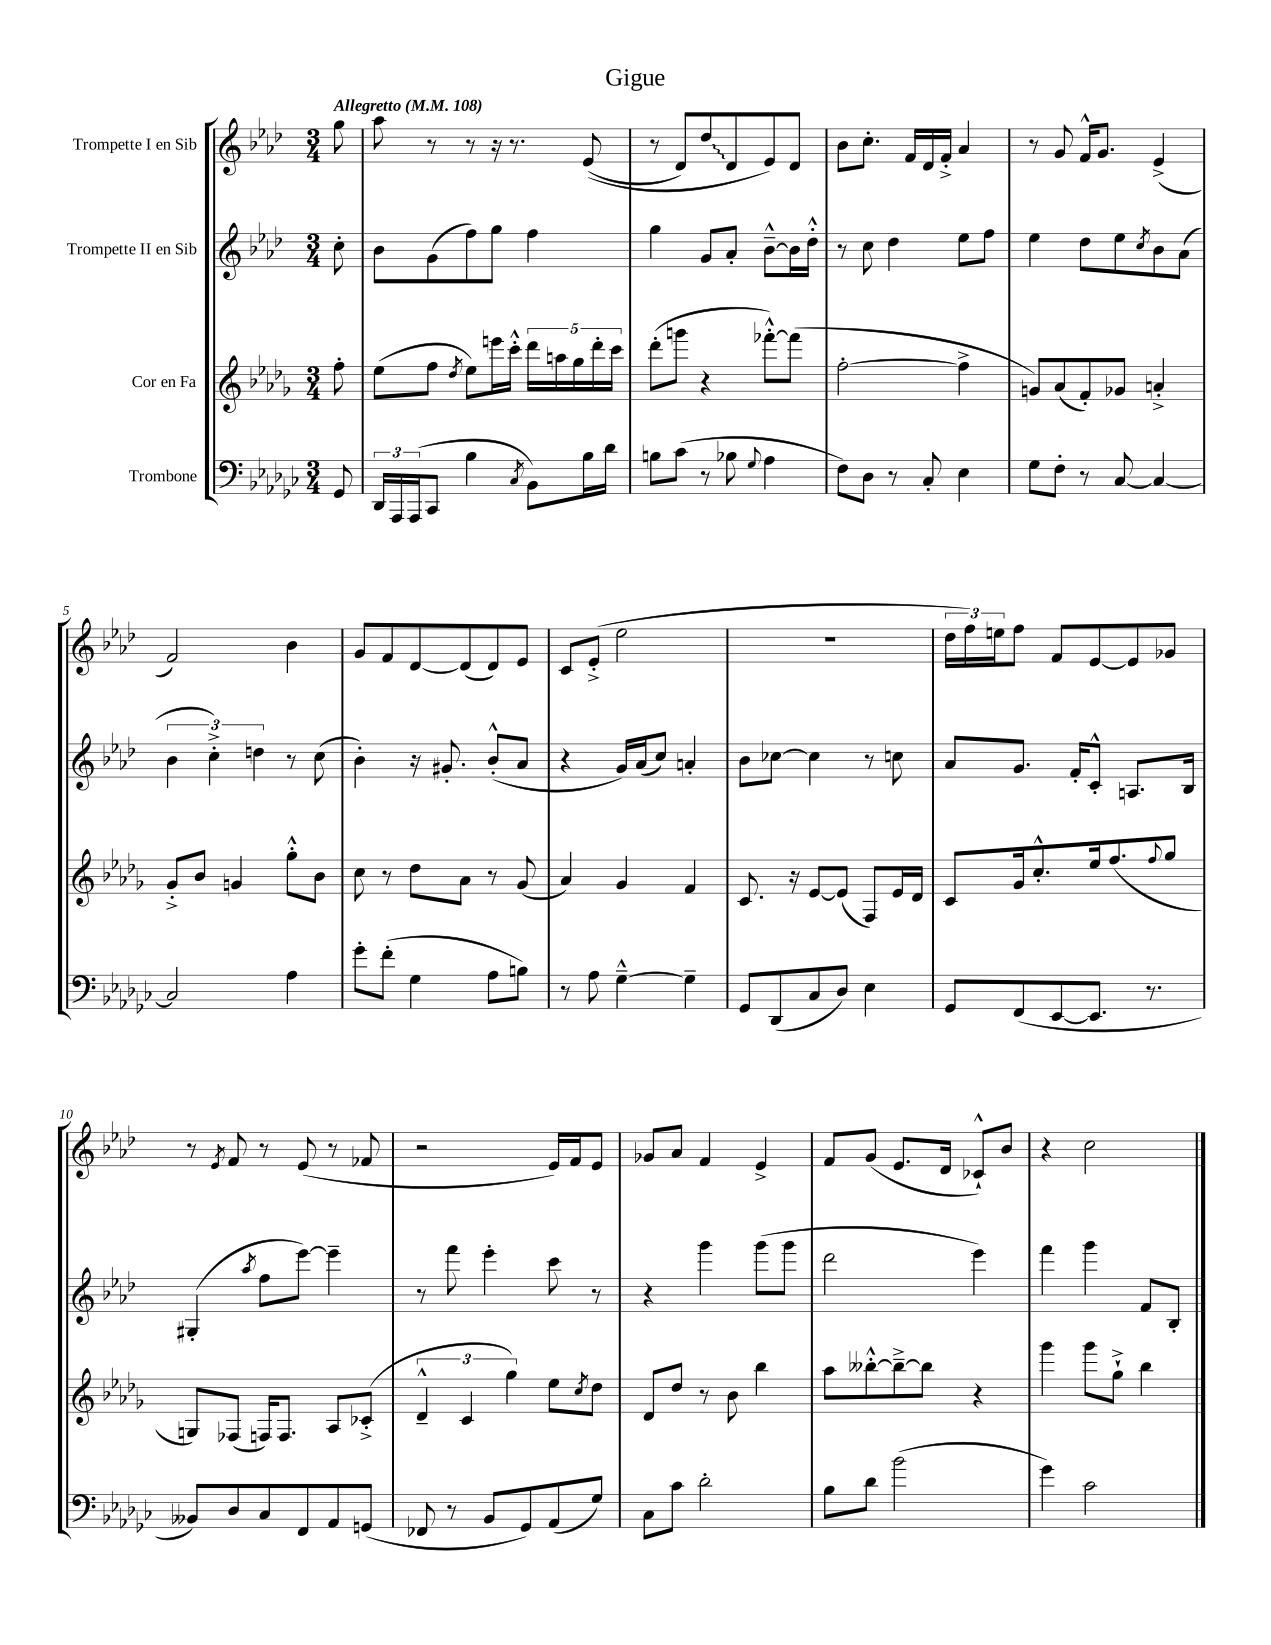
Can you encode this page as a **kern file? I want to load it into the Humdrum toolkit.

**kern	**kern	**kern	**kern
*staff4	*staff3	*staff2	*staff1
*clefF4	*clefG2	*clefG2	*clefG2
*k[b-e-a-d-g-c-]	*k[b-e-a-d-g-]	*k[b-e-a-d-]	*k[b-e-a-d-]
*M3/4	*M3/4	*M3/4	*M3/4
*MM108	*MM108	*MM108	*MM108
8GG-	8ff'	8cc'	8gg
=	=	=	=
24DD-	(8ee-	8b-	8aa-
24AAA-	.	.	.
(24AAA-	.	.	.
8CC-	8ff	(8g	8r
.	8qdd-	.	.
4B-	8ee-)	8ff)	8r
.	16eee	8gg	16r
.	16ccc'^^	.	8.r
8qC-	.	.	.
8BB-)	20ddd-	4ff	.
.	20aa	.	.
.	20gg-	.	.
16B-	.	.	&((8e-
.	20ddd-'	.	.
16d-	.	.	.
.	20ccc	.	.
=	=	=	=
8B	(8ddd-'	4gg	8r
(8c-	8ggg	.	8d-)
8r	4r	8g	8dd-
8B-	.	8a-'	8d-
8qqG-	.	.	.
4A-	[8fff-'^^)	[8b-~^^	8e-&)
.	(8fff-]	16b-]	8d-
.	.	16dd-'^^	.
=	=	=	=
8F)	[2ff'	8r	8b-
8D-	.	8cc	8.cc'
8r	.	4dd-	.
.	.	.	16f
8C-'	.	.	16d-
.	.	.	16f'^
4E-	4ff^]	8ee-	4a-
.	.	8ff	.
=	=	=	=
8G-	8g)	4ee-	8r
8F'	(8a-	.	8g
8r	8f')	8dd-	16f^^
.	.	.	8.g
[8C-	8g-	8ee-	.
.	.	8qcc	.
4C-_	4a'^	8b-	(4e-^
.	.	(8a-	.
=	=	=	=
2C-]	8g-'^	6b-	2f)
.	8b-	.	.
.	.	6cc'^)	.
.	4g	.	.
.	.	6dd	.
4A-	8gg-'^^	8r	4b-
.	8b-	(8cc	.
=	=	=	=
8g-'	8cc	4b-')	8g
(8f'	8r	.	8f
4G-	8dd-	16r	[8d-
.	.	8.g#'	.
.	8a-	.	(8d-]
8A-	8r	(8b-'^^	8d-)
8B)	(8g-	8a-	8e-
=	=	=	=
8r	4a-)	4r	8c
8A-	.	.	(8e-'^
[4G-~^^	4g-	16g)	2ee-
.	.	(16a-	.
.	.	8cc)	.
4G-~]	4f	4a'	.
=	=	=	=
8GG-	8.c	8b-	2.r
(8DD-	.	[8cc-	.
.	16r	.	.
8C-	[8e-	4cc-]	.
8D-)	(8e-]	.	.
4E-	8F)	8r	.
.	16e-	8cc	.
.	16d-	.	.
=	=	=	=
8GG-	8c	8a-	24dd-
.	.	.	24ff)
.	.	.	24ee
(8FF	16g-	8.g	8ff
.	8.cc'^^	.	.
[8EE-	.	.	8f
.	.	16f'	.
8.EE-]	16ee-	8c'^^	[8e-
.	(8.ff	.	.
.	.	8.A	8e-]
8.r	.	.	.
.	8qqff	.	.
.	8gg-	.	8g-
.	.	16B-	.
=	=	=	=
8BB--)	8G)	(4G#'	8r
.	.	.	8qe-
8D-	(8F-	.	8f
.	.	8qaa-	.
8C-	16F)	8ff	8r
.	8.F	.	.
8FF	.	[8eee-)	(8e-
8AA-	8A-	4eee-~]	8r
(8GG	(8c-'^	.	8f-
=	=	=	=
8FF-	6d-~^^	8r	2r
8r	.	8fff	.
.	6c	.	.
8BB-	.	4eee-'	.
.	6gg-)	.	.
8GG-)	.	.	.
(8AA-	8ee-	8ccc	16e-)
.	.	.	16f
.	8qcc	.	.
8G-)	8dd-	8r	8e-
=	=	=	=
8C-	8d-	4r	8g-
8c-	8dd-	.	8a-
2d-'	8r	4ggg	4f
.	8b-	.	.
.	4bb-	(8ggg	4e-^
.	.	8ggg	.
=	=	=	=
8B-	8aa-	2ddd-	8f
8d-	[8bb--'^^	.	(8g
(2b-	8bb--~^_	.	8.e-
.	8bb--]	.	.
.	.	.	16d-
.	4r	4eee-)	8c-`^^)
.	.	.	8b-
=	=	=	=
4g-)	4ggg-	4fff	4r
2c-	8ggg-	4ggg	2cc
.	8gg-`^	.	.
.	4bb-	8f	.
.	.	8B-'	.
==	==	==	==
*-	*-	*-	*-
